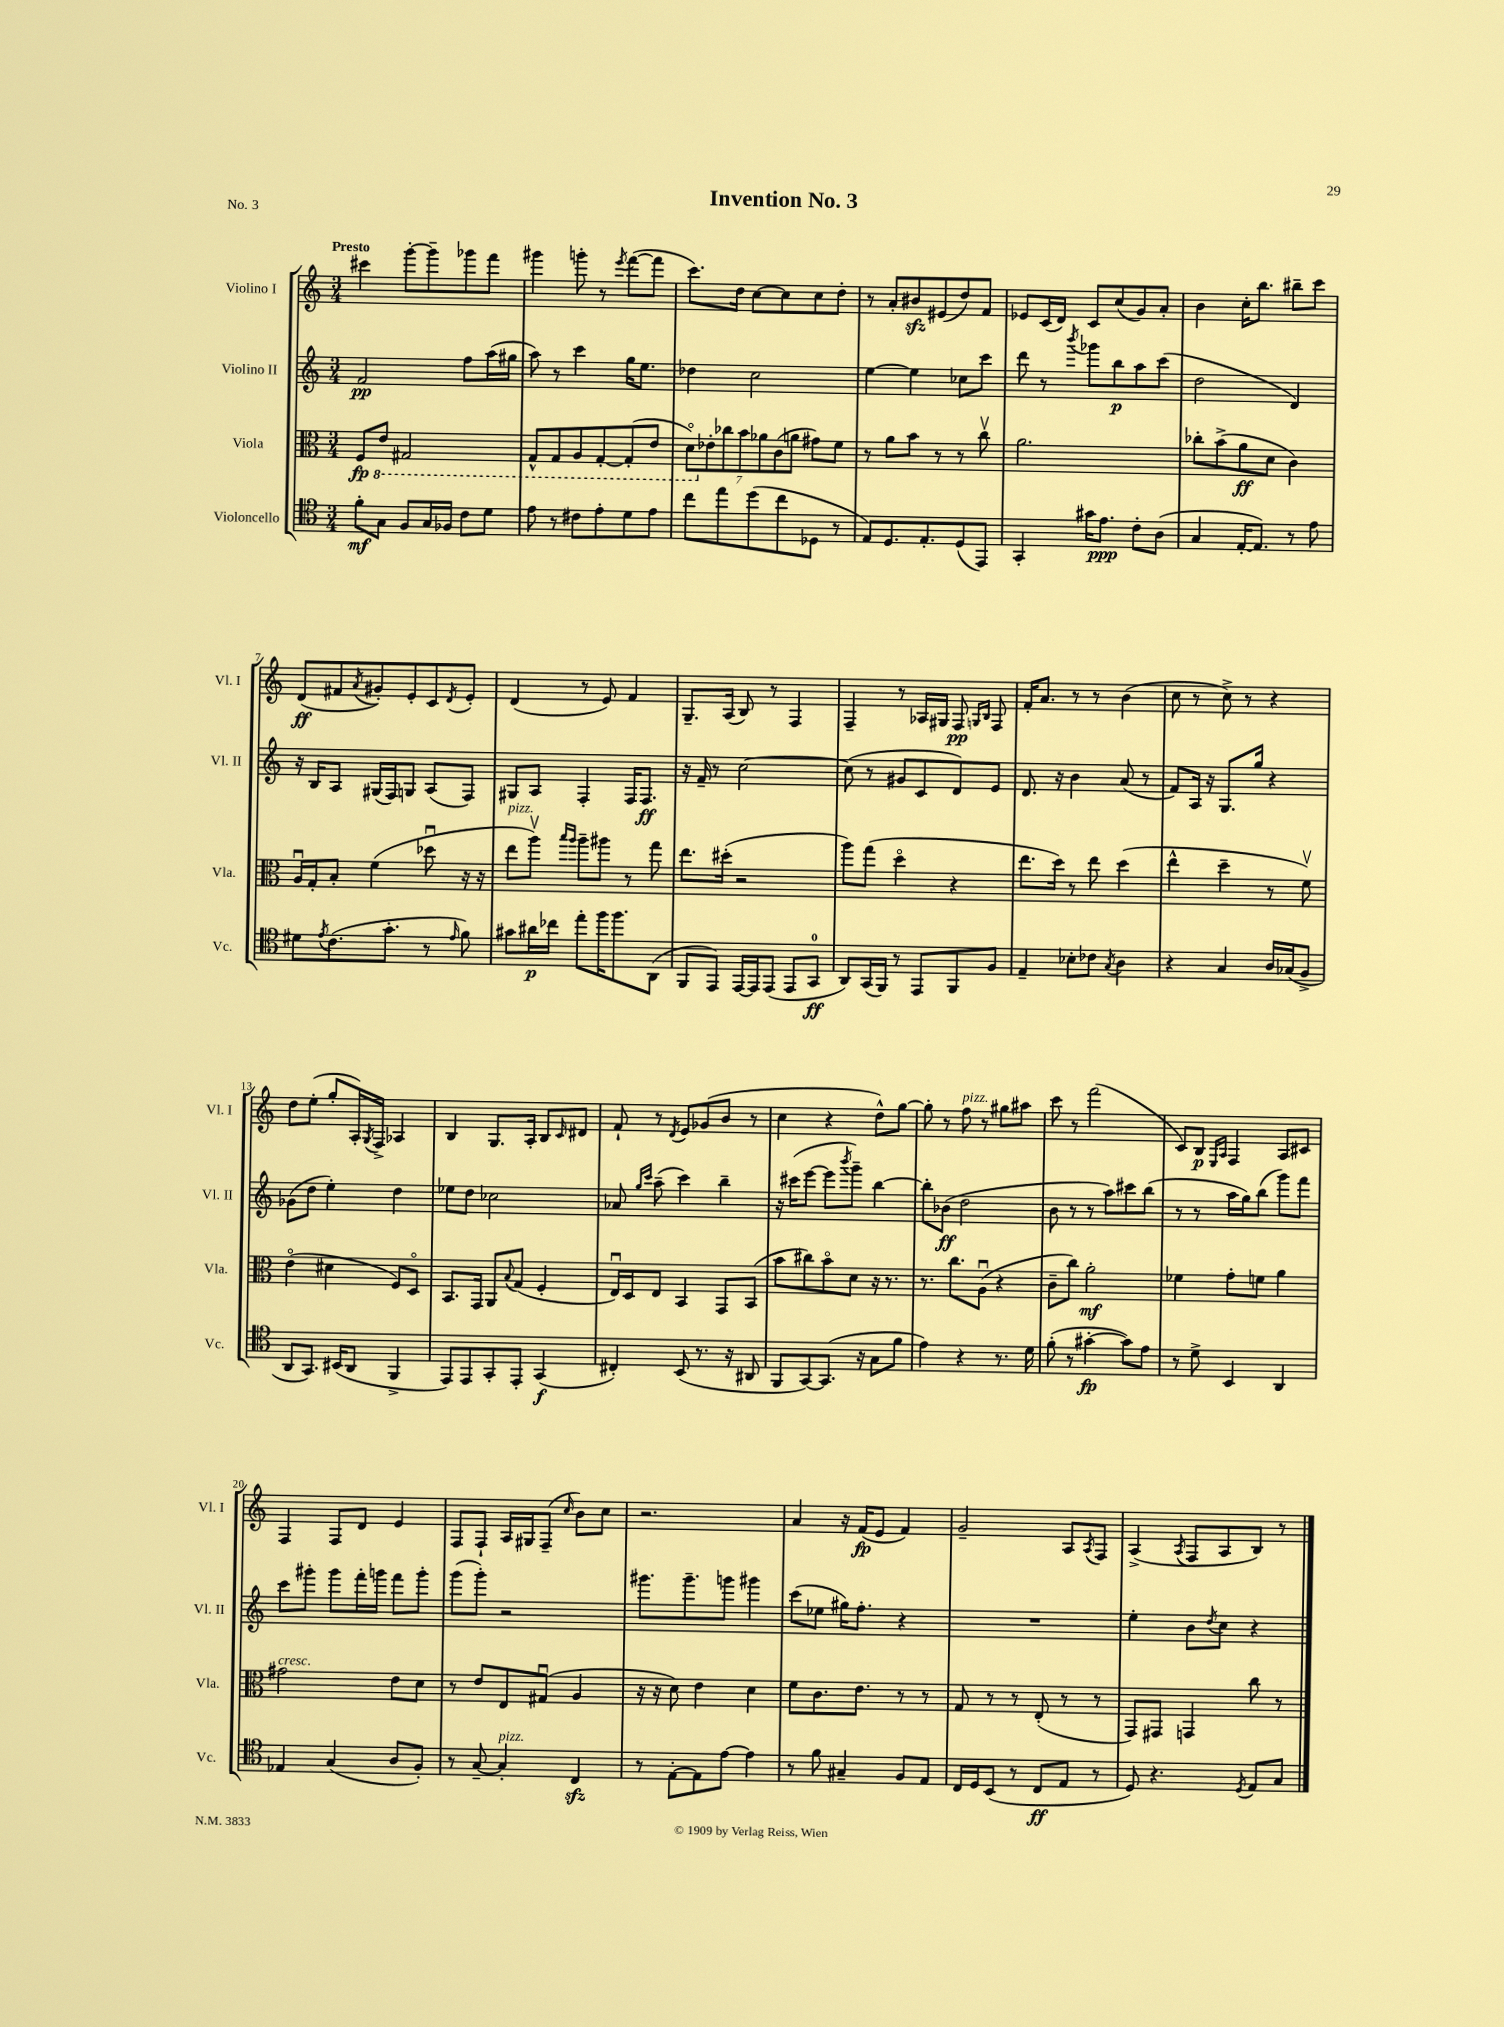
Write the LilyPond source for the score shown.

\header { title = "Invention No. 3" piece = "No. 3" }
<<
\new StaffGroup <<
\new Staff = "s0" \with { instrumentName = "Violino I" shortInstrumentName = "Vl. I" } {
    \clef treble \key c \major \numericTimeSignature \time 3/4 \tempo "Presto"
    cis'''4 g'''8~-. g'''8-- ges'''8 f'''8 |
    gis'''4 g'''8-. r8 \acciaccatura { e'''8 } f'''8~( f'''8 |
    c'''8.) d''16 c''8~ c''8 c''8 d''8-. |
    r8 a'8-. bis'8\sfz eis'8( d''8) f'8 |
    ees'8 c'16( d'16) c'8 c''8( g'8) a'8-. |
    b'4 c''16-. b''8. bis''8-- c'''8 |
    d'8\ff( fis'8 \acciaccatura { a'8 } gis'8-.) e'8-. c'8 \acciaccatura { d'8 } e'8-. |
    d'4( r8 e'8) f'4 |
    g8.-- a16( b8) r8 f4 |
    f4-- r8 aes16 gis16 f8\pp \grace { g16 b16 } f8 |
    f'16-. a'8. r8 r8 b'4( |
    c''8 r8 c''8->) r8 r4 |
    d''8 e''8-.( g''8-. a16-.) \acciaccatura { g8 } f16-> aes4 |
    b4 g8. a16-. b8 \grace { c'16 } dis'8 |
    f'8-! r8 \acciaccatura { d'8 } e'8 ges'8( b'8 r8 |
    c''4 r4 d''8-^) g''8~ |
    g''8-. r8 f''8^\markup { \italic "pizz." } r8 gis''8 ais''8 |
    c'''8 r8 f'''2( |
    c'8) b8\p \grace { e16 a16 } f4 a8 cis'8 |
    f4 f8 d'8 e'4 |
    f8 f8-! a16 gis16 f8--( \grace { c''16 } b'8) c''8 |
    r2. |
    a'4 r16 f'16\fp( e'8 f'4) |
    g'2-- a8 \acciaccatura { a8 } f8 |
    a4->( \acciaccatura { a8 } f8 a8 b8) r8 \bar "|." |
}
\new Staff = "s1" \with { instrumentName = "Violino II" shortInstrumentName = "Vl. II" } {
    \clef treble \key c \major \numericTimeSignature \time 3/4
    f'2\pp f''8 a''16( gis''16 |
    a''8) r8 c'''4 g''16 e''8. |
    des''4 c''2 |
    e''4~ e''4 ces''8 c'''8 |
    d'''8 r8 \acciaccatura { b'''8 } ges'''8 b''8\p a''8 c'''8( |
    d''2 d'4) |
    r16 b16 a8 gis16( f16) g8 a8( f8) |
    gis8 a8 f4-. f16 f8.\ff |
    r16 f'16-- r8 c''2~ |
    c''8( r8 gis'8 c'8 d'8) e'8 |
    d'8. r16 b'4 a'8( r8 |
    f'8) a16 r16 g8. g''16 r4 |
    ges'8( d''8 e''4-.) d''4 |
    ees''8 d''8 ces''2 |
    aes'8 \grace { g''16 c'''16 } a''8--( c'''4) b''4-- |
    r16 cis'''16( e'''8~ e'''8 \acciaccatura { b'''8 } g'''8--) b''4~ |
    b''8-. bes'8\ff( d''2 |
    b'8 r8 r8 a''8) cis'''8 b''8( |
    r8 r8 a''16 g''16) b''8( g'''8) f'''8 |
    c'''8 gis'''8-. gis'''8 f'''16-. g'''16 f'''8 g'''8-. |
    g'''8( g'''8-.) r2 |
    gis'''8. gis'''8.-- g'''8 gis'''4 |
    c'''8( ees''8 gis''16) f''8.-. r4 |
    R2. |
    e''4-. b'8 \acciaccatura { d''8 } c''8 r4 \bar "|." |
}
\new Staff = "s2" \with { instrumentName = "Viola" shortInstrumentName = "Vla." } {
    \clef alto \key c \major \numericTimeSignature \time 3/4
    f8\fp \ottava #-1 e8 gis,2 |
    g,8-^ g,8 a,8 g,8~-. g,8-.( e8 |
    \tuplet 7/4 { d8\flageolet) \ottava #0 ees'8-. ces''8 b'8 aes'8 c'8( a'8 } gis'8) f'8 |
    r8 a'8 b'8 r8 r8 c''8\upbow |
    a'2. |
    ces''8-. b'8->( a'8\ff d'8 c'4) |
    a16\downbow g16-. b8-. f'4( des''8\downbow r16 r16 |
    e''8^\markup { \italic "pizz." } a''8\upbow) \grace { b''16 a''16 } a''8-- ais''8 r8 g''8 |
    e''8. dis''16-.( r2 |
    a''8) g''8( d''4\flageolet r4 |
    e''8. d''16) r8 e''8 d''4( |
    e''4-^ d''4-- r8 f'8\upbow) |
    e'4\flageolet( dis'4 f8) d8\flageolet |
    b,8. g,16 a,8 \appoggiatura { b8 } g8( f4-. |
    e16\downbow) d16 e8 b,4 g,8 b,8( |
    b'8 cis''8) b'8\flageolet d'8 r16 r8. |
    r8. c''8. a8\downbow( r4 |
    c'8-- c''8) a'2-.\mf |
    fes'4 g'8-. f'8 a'4 |
    gis'2^\markup { \italic "cresc." } e'8 d'8 |
    r8 e'8 e8 gis8\downbow( a4 |
    r16 r16 d'8) e'4 d'4 |
    f'8 c'8. e'8. r8 r8 |
    g8 r8 r8 e8-.( r8 r8 |
    g,8) gis,8 g,4 c''8 r8 \bar "|." |
}
\new Staff = "s3" \with { instrumentName = "Violoncello" shortInstrumentName = "Vc." } {
    \clef tenor \key c \major \numericTimeSignature \time 3/4
    f'8-.\mf g8 f8 g16 fes16 c'8 d'8 |
    e'8 r8 cis'8 e'8-. d'8 e'8 |
    c''8 e''8 d''8( c''8 des8 r8 |
    e8) d8. e8.-. d8( e,8) |
    g,4-. gis'16 e'8.\ppp c'8-. a8( |
    g4 e16~-. e8.) r8 e'8 |
    dis'8 \acciaccatura { e'8 } c'8.( g'8.-. r8 \grace { e'16 } f'8) |
    gis'8 ais'16\p ces''16 e''8-. f''16 f''8. a,8( |
    f,8 e,8) e,16~ e,16 e,8( e,8 g,8-0\ff |
    a,8) g,16( f,16) r8 e,8 f,8 f8 |
    e4-- bes8-. ces'8 \acciaccatura { g8 } a4 |
    r4 g4 a16 ges16( f8-> |
    a,8 g,8.) bis,16( a,8 f,4-> |
    e,8) e,8 g,8-. e,8-. g,4\f( |
    cis4-.) b,8( r8. r16 ais,8 |
    f,8 g,8~) g,8.( r16 g8 f'8 |
    e'4) r4 r8. d'16 |
    f'8-.( r8 gis'4~-.\fp gis'8) e'8 |
    r8 d'8-> b,4 a,4 |
    ees4 g4( a8 f8-.) |
    r8 g8~-- g4-.^\markup { \italic "pizz." } c4\sfz |
    r8 e8~-. e8 e'8~ e'4 |
    r8 f'8 gis4-- f8 e8 |
    c16 d16 b,8( r8 c8\ff e8 r8 |
    d8) r4. \acciaccatura { d8 } e8 g8 \bar "|." |
}
>>
>>
